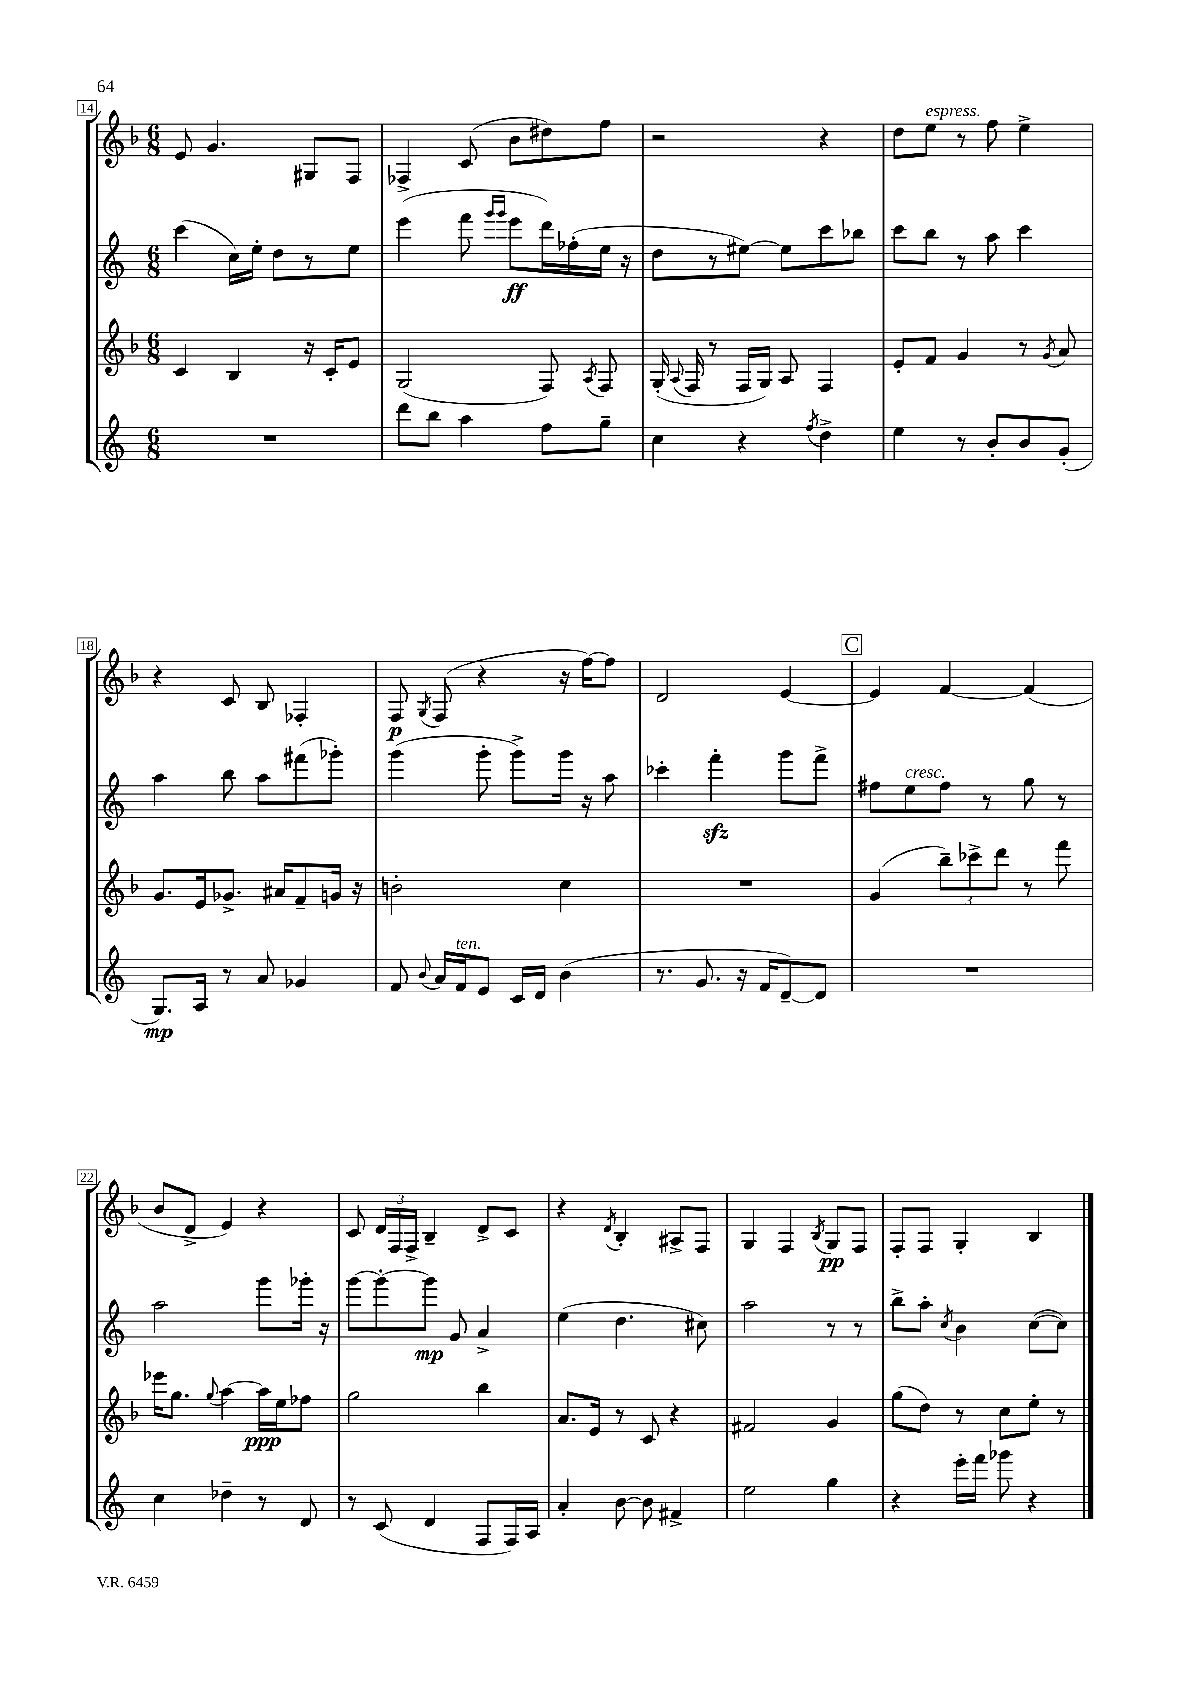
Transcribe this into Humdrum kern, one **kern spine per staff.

**kern	**dynam	**kern	**dynam	**kern	**dynam	**kern	**dynam
*part4	*part4	*part3	*part3	*part2	*part2	*part1	*part1
*staff4	*staff4	*staff3	*staff3	*staff2	*staff2	*staff1	*staff1
*clefG2	*	*clefG2	*	*clefG2	*	*clefG2	*
*k[]	*	*k[b-]	*	*k[]	*	*k[b-]	*
*M6/8	*	*M6/8	*	*M6/8	*	*M6/8	*
=14	=14	=14	=14	=14	=14	=14	=14
2.r	.	4c/	.	(4ccc\	.	8e/	.
.	.	.	.	.	.	4.g/	.
.	.	4B-/	.	16cc\LL)	.	.	.
.	.	.	.	16ee'\JJ	.	.	.
.	.	.	.	8dd\L	.	.	.
.	.	16r	.	8r	.	8G#X/L	.
.	.	16c'/KL	.	.	.	.	.
.	.	8e/J	.	8ee\J	.	8F/J	.
=15	=15	=15	=15	=15	=15	=15	=15
8ddd\L	.	(2G/	.	(4eee\	.	4F-X^/	.
8bb\J	.	.	.	.	.	.	.
4aa\	.	.	.	8fff\	.	(8c/	.
.	.	.	.	16qqggg/LL	.	.	.
.	.	.	.	16qqggg/JJ	.	.	.
.	.	.	.	8eee\L	ff	8b-\L	.
8ff\L	.	8F/)	.	16ddd\L)	.	8dd#X\)	.
.	.	.	.	(16ff-X'\	.	.	.
.	.	8qA/	.	.	.	.	.
8gg~\J	.	8F/	.	16ee\JJ	.	8ff\J	.
.	.	.	.	16r	.	.	.
=16	=16	=16	=16	=16	=16	=16	=16
4cc\	.	(16G'/	.	8dd\L	.	2r	.
.	.	8qqA/	.	.	.	.	.
.	.	16F/	.	.	.	.	.
.	.	8r	.	8r	.	.	.
4r	.	16F/LL	.	[8ee#X\J)	.	.	.
.	.	16G/JJ)	.	.	.	.	.
.	.	8A/	.	8ee#\L]	.	.	.
8qff/	.	.	.	.	.	.	.
4dd^\	.	4F/	.	8ccc\	.	4r	.
.	.	.	.	8bb-X\J	.	.	.
=17	=17	=17	=17	=17	=17	=17	=17
4ee\	.	8e'/L	.	8ccc\L	.	8dd\L	.
!	!	!	!	!	!	!LO:TX:a:i:t=espress.	!
.	.	8f/J	.	8bb\J	.	8ee\J	.
8r	.	4g/	.	8r	.	8r	.
8b'/L	.	.	.	8aa\	.	8ff\	.
8b/	.	8r	.	4ccc\	.	4ee^\	.
.	.	8qg/	.	.	.	.	.
(8g'/J	.	8a/	.	.	.	.	.
!!LO:LB:g=z
=18	=18	=18	=18	=18	=18	=18	=18
8.G/L)	mp	8.g/L	.	4aa\	.	4r	.
16A/Jk	.	16e/k	.	.	.	.	.
8r	.	8.g-X^/J	.	8bb\	.	8c/	.
8a/	.	.	.	8aa\L	.	8B-/	.
.	.	16a#X/KL	.	.	.	.	.
4g-X/	.	8f~/	.	(8fff#X\	.	4F-X'/	.
.	.	16gn/Jk	.	8ggg-X'\J)	.	.	.
.	.	16r	.	.	.	.	.
=19	=19	=19	=19	=19	=19	=19	=19
8f/	.	2bn'\	.	(4ggg\	.	8F/	p
8qqb/	.	.	.	.	.	8qG/	.
16a/LL	.	.	.	.	.	(8F/	.
!LO:TX:a:i:t=ten.	!	!	!	!	!	!	!
16f/J	.	.	.	.	.	.	.
8e/J	.	.	.	8ggg'\	.	4r	.
16c/LL	.	.	.	8ggg^\L)	.	.	.
16d/JJ	.	.	.	.	.	.	.
(4b\	.	4cc\	.	16ggg\Jk	.	16r	.
.	.	.	.	16r	.	[16ff\KL)	.
.	.	.	.	8aa\	.	8ff\J]	.
=20	=20	=20	=20	=20	=20	=20	=20
8.r	.	2.r	.	4ccc-X'\	.	2d/	.
8.g/	.	.	.	.	.	.	.
.	.	.	.	4fffzz'\	.	.	.
16r	.	.	.	.	.	.	.
16f/KL	.	.	.	.	.	.	.
[8d~/)	.	.	.	8ggg\L	.	[4e/	.
8d/J]	.	.	.	8fff^\J	.	.	.
!!LO:REH:place=s1:t=C
=21	=21	=21	=21	=21	=21	=21	=21
2.r	.	(4g/	.	8ff#X\L	.	4e/]	.
!	!	!	!	!LO:TX:a:i:t=cresc.	!	!	!
.	.	.	.	8ee\	.	.	.
.	.	12bb-~\L)	.	8ff#\J	.	[4f/	.
.	.	12ccc-X^\	.	.	.	.	.
.	.	.	.	8r	.	.	.
.	.	12ddd\J	.	.	.	.	.
.	.	8r	.	8gg\	.	(4f/]	.
.	.	8fff\	.	8r	.	.	.
!!LO:LB:g=z
=22	=22	=22	=22	=22	=22	=22	=22
4cc\	.	16eee-X\KL	.	2aa\	.	8b-/L	.
.	.	8.gg\J	.	.	.	.	.
.	.	.	.	.	.	8d^/J	.
.	.	8qqgg/	.	.	.	.	.
4dd-X~\	.	[4aa\	.	.	.	4e/)	.
8r	.	16aa\LL]	ppp	8ggg\L	.	4r	.
.	.	16ee\J	.	.	.	.	.
8d/	.	8ff-X\J	.	16ggg-X'\Jk	.	.	.
.	.	.	.	16r	.	.	.
=23	=23	=23	=23	=23	=23	=23	=23
8r	.	2gg\	.	[8ggg\L	.	8c/	.
(8c/	.	.	.	8ggg'\_	.	24d/LL	.
.	.	.	.	.	.	24F/	.
.	.	.	.	.	.	24F^/JJ	.
4d/	.	.	.	8ggg\J]	mp	4B-~/	.
.	.	.	.	8g/	.	.	.
8F/L	.	4bb-\	.	4a^/	.	8d^/L	.
16F/L)	.	.	.	.	.	8c/J	.
16A/JJ	.	.	.	.	.	.	.
=24	=24	=24	=24	=24	=24	=24	=24
4a'/	.	8.a/L	.	(4ee\	.	4r	.
.	.	16e/Jk	.	.	.	.	.
.	.	.	.	.	.	8qd/	.
[8b\	.	8r	.	4.dd\	.	4B-'/	.
8b\]	.	8c/	.	.	.	.	.
4f#X^/	.	4r	.	.	.	8A#X^/L	.
.	.	.	.	8cc#X\)	.	8F/J	.
=25	=25	=25	=25	=25	=25	=25	=25
2ee\	.	2f#X/	.	2aa\	.	4G/	.
.	.	.	.	.	.	4F/	.
.	.	.	.	.	.	8qB-/	.
4gg\	.	4g/	.	8r	.	8G/L	pp
.	.	.	.	8r	.	8F/J	.
=26	=26	=26	=26	=26	=26	=26	=26
4r	.	(8gg\L	.	8bb^\L	.	8F'/L	.
.	.	8dd\J)	.	8aa'\J	.	8F/J	.
.	.	.	.	8qcc/	.	.	.
16eee'\LL	.	8r	.	4b\	.	4G'/	.
16fff\JJ	.	.	.	.	.	.	.
8ggg-X\	.	8cc\L	.	.	.	.	.
4r	.	8ee'\J	.	([8cc\L	.	4B-/	.
.	.	8r	.	8cc\J])	.	.	.
==	==	==	==	==	==	==	==
*-	*-	*-	*-	*-	*-	*-	*-
